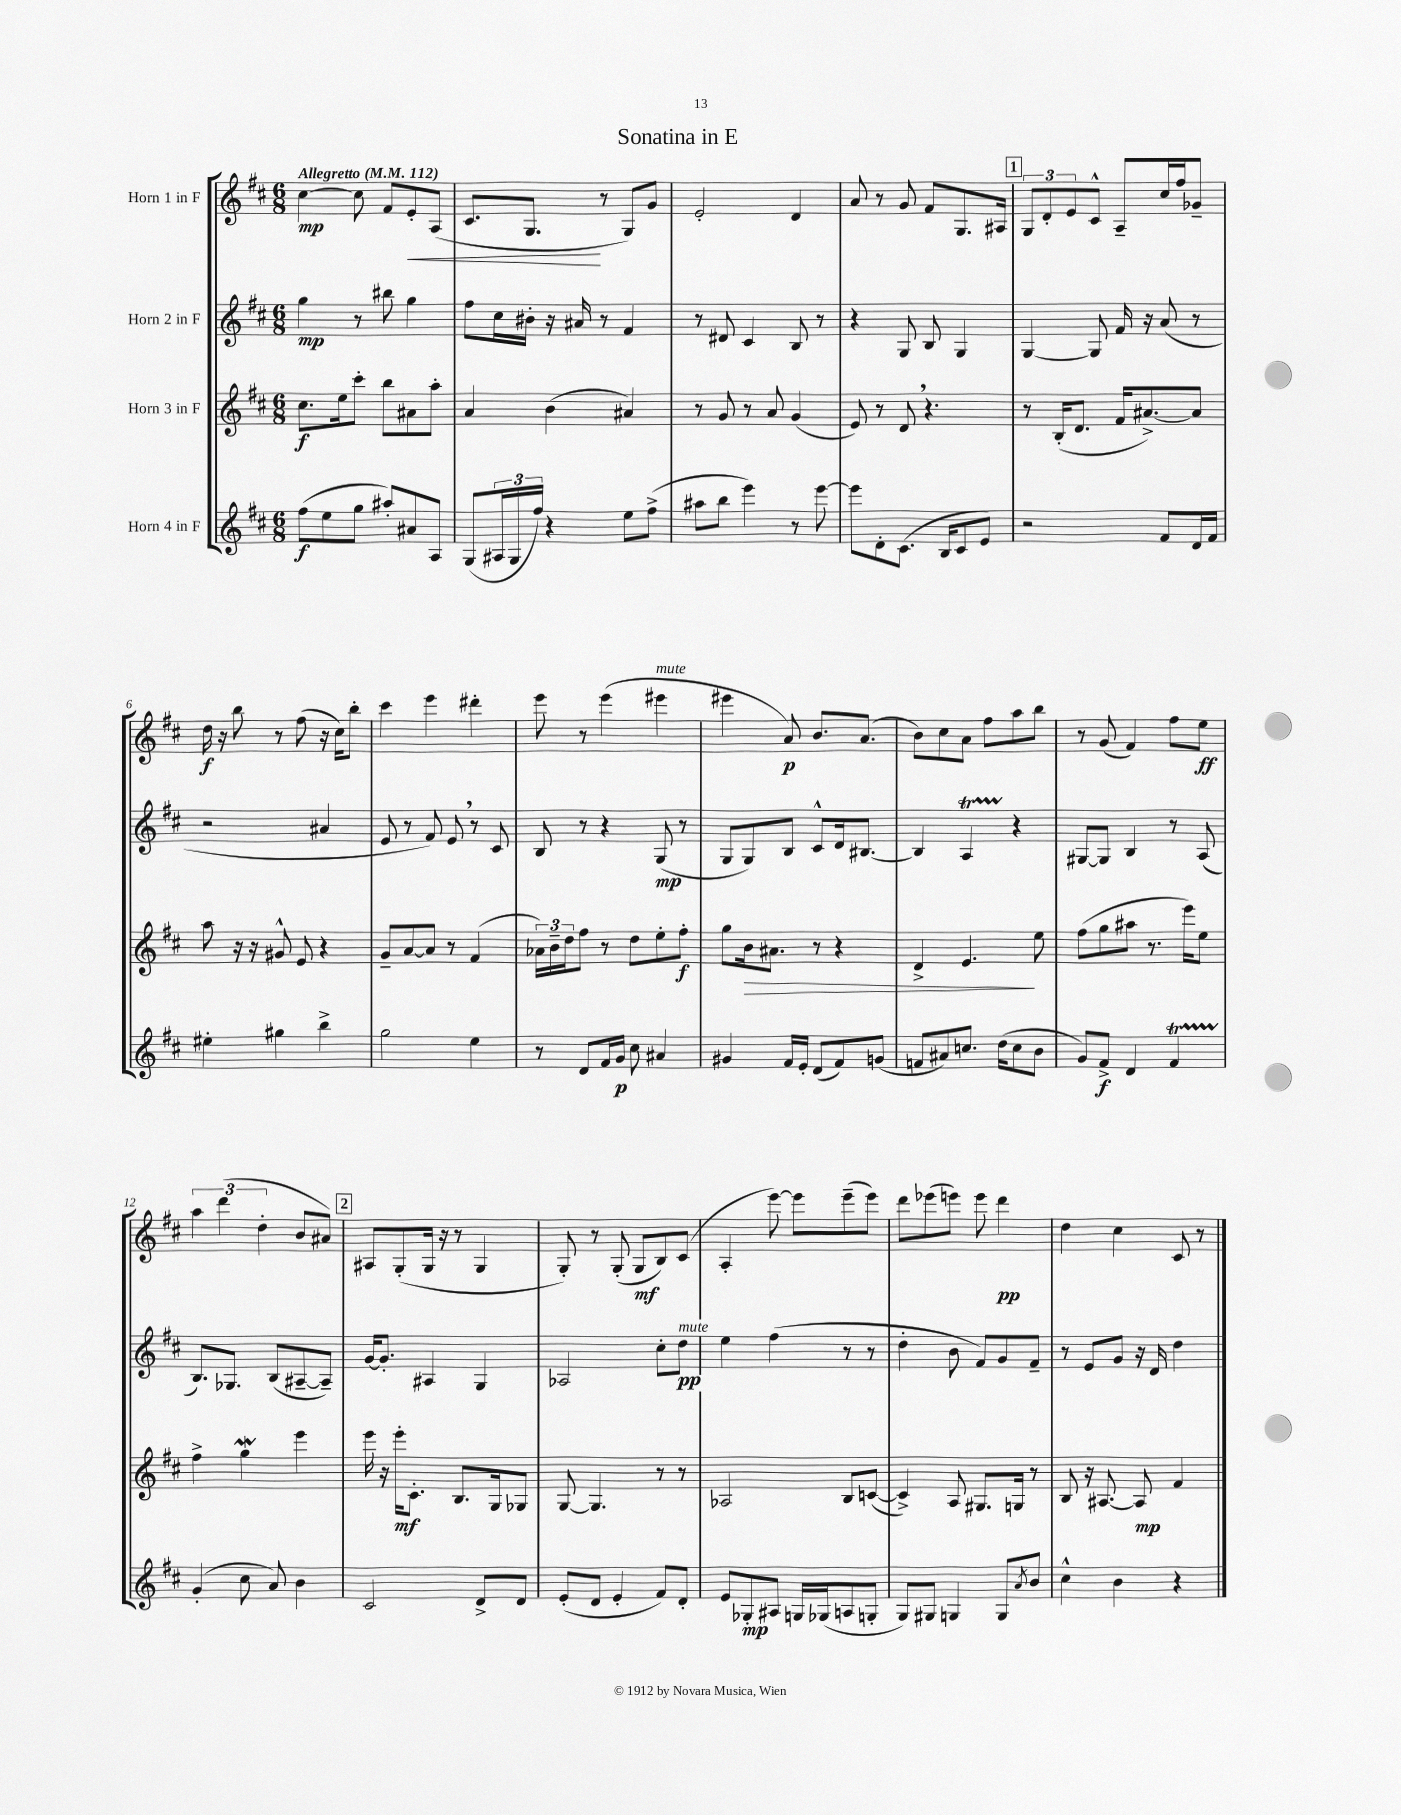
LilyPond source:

\header { title = "Sonatina in E" }
<<
\new StaffGroup <<
\new Staff = "s0" \with { instrumentName = "Horn 1 in F" } {
    \clef treble \key d \major \numericTimeSignature \time 6/8 \tempo "Allegretto" 4 = 112
    cis''4~\mp cis''8 fis'8 e'8-.\< a8( |
    cis'8. g8.\! r8 g8) g'8 |
    e'2-. d'4 |
    a'8 r8 g'8 fis'8 g8. ais16 |
    \mark \markup { \box "1" } \tuplet 3/2 { g8 d'8-. e'8 } cis'8-^ a8-- cis''16 fis''16 ges'8-- |
    d''16\f r16 b''8 r8 fis''8( r16 cis''16) b''8-. |
    cis'''4 e'''4 dis'''4-. |
    e'''8 r8 e'''4( eis'''4^\markup { \italic "mute" } |
    eis'''4 a'8\p) b'8. a'8.( |
    b'8) cis''8 a'8 fis''8 a''8 b''8 |
    r8 g'8( fis'4) fis''8 e''8\ff |
    \tuplet 3/2 { a''4 d'''4( d''4-. } b'8 ais'8) |
    \mark \markup { \box "2" } ais8 g8-.( g16 r16 r8 g4 |
    g8-.) r8 g8-.( g8\mf b8) cis'8( |
    a4-. e'''8~) e'''8 e'''8--( e'''8) |
    d'''8 ees'''8( e'''8) e'''8 d'''4\pp |
    d''4 cis''4 cis'8 r8 \bar "|." |
}
\new Staff = "s1" \with { instrumentName = "Horn 2 in F" } {
    \clef treble \key d \major \numericTimeSignature \time 6/8
    g''4\mp r8 bis''8 g''4 |
    fis''8 cis''16 bis'16-. r16 ais'16 r8 fis'4 |
    r8 dis'8 cis'4 b8 r8 |
    r4 g8 b8 g4 |
    \mark \markup { \box "1" } g4~ g8 fis'16 r16 a'8( r8 |
    r2 ais'4 |
    e'8 r8 fis'8) e'8 \breathe r8 cis'8 |
    b8 r8 r4 g8\mp( r8 |
    g8 g8) b8 cis'8-^ d'16 bis8.~ |
    bis4 a4\startTrillSpan r4\stopTrillSpan |
    gis8~ gis8 b4 r8 a8( |
    b8.) ges8. b8( ais8~-- ais8--) |
    \mark \markup { \box "2" } g'16~ g'8.-. ais4 g4 |
    aes2 cis''8-. d''8\pp^\markup { \italic "mute" } |
    e''4 fis''4( r8 r8 |
    d''4-. b'8 fis'8) g'8 fis'8-- |
    r8 e'8 g'8 r16 d'16 d''4 \bar "|." |
}
\new Staff = "s2" \with { instrumentName = "Horn 3 in F" } {
    \clef treble \key d \major \numericTimeSignature \time 6/8
    cis''8.\f e''16 cis'''8-. b''8 ais'8 a''8-. |
    a'4 b'4( ais'4) |
    r8 g'8 r8 a'8 g'4( |
    e'8) r8 d'8 \breathe r4. |
    \mark \markup { \box "1" } r8 b16-.( d'8. fis'16 ais'8.~->) ais'8 |
    a''8 r16 r16 gis'8-^ e'8 r4 |
    g'8-- a'8~ a'8 r8 fis'4( |
    \tuplet 3/2 { aes'16) b'16-- d''16 } fis''8 r8 d''8 e''8-. fis''8-.\f |
    g''8 b'16\> ais'8. r8 r4 |
    d'4-> e'4.\! e''8 |
    fis''8( g''8 ais''8 r8. e'''16) e''8 |
    fis''4-> g''4\mordent e'''4 |
    \mark \markup { \box "2" } e'''16 r16 e'''16-.\mf cis'8.-. b8. g16 ges8 |
    g8~ g4. r8 r8 |
    aes2 b8 c'8~( |
    c'4->) a8 gis8. g16 r8 |
    b8 r16 ais8.~ ais8\mp fis'4 \bar "|." |
}
\new Staff = "s3" \with { instrumentName = "Horn 4 in F" } {
    \clef treble \key d \major \numericTimeSignature \time 6/8
    fis''8\f( e''8 g''8 ais''8-.) ais'8 a8 |
    g8( \tuplet 3/2 { ais16 g16 fis''16) } r4 e''8 fis''8->( |
    ais''8 b''8 e'''4) r8 e'''8~ |
    e'''8 d'8-. cis'8.( b16 cis'8 e'8) |
    \mark \markup { \box "1" } r2 fis'8 d'16 fis'16 |
    eis''4-. gis''4 b''4-> |
    g''2 e''4 |
    r8 d'8 fis'16 g'16\p cis''8 ais'4 |
    gis'4 fis'16 e'16-. d'8( fis'8) g'8( |
    f'8 ais'8) c''8. d''16( c''8 b'8 |
    g'8) fis'8->\f d'4 fis'4\startTrillSpan |
    g'4-.\stopTrillSpan( cis''8 a'8) b'4 |
    \mark \markup { \box "2" } cis'2 d'8-> d'8 |
    e'8-.( d'8 e'4-. fis'8) d'8-. |
    e'8 ges8-.\mp ais8 g16 ges16( a8 g8-. |
    g8) gis8 g4 g8 \acciaccatura { a'8 } b'8 |
    cis''4-^ b'4 r4 \bar "|." |
}
>>
>>
